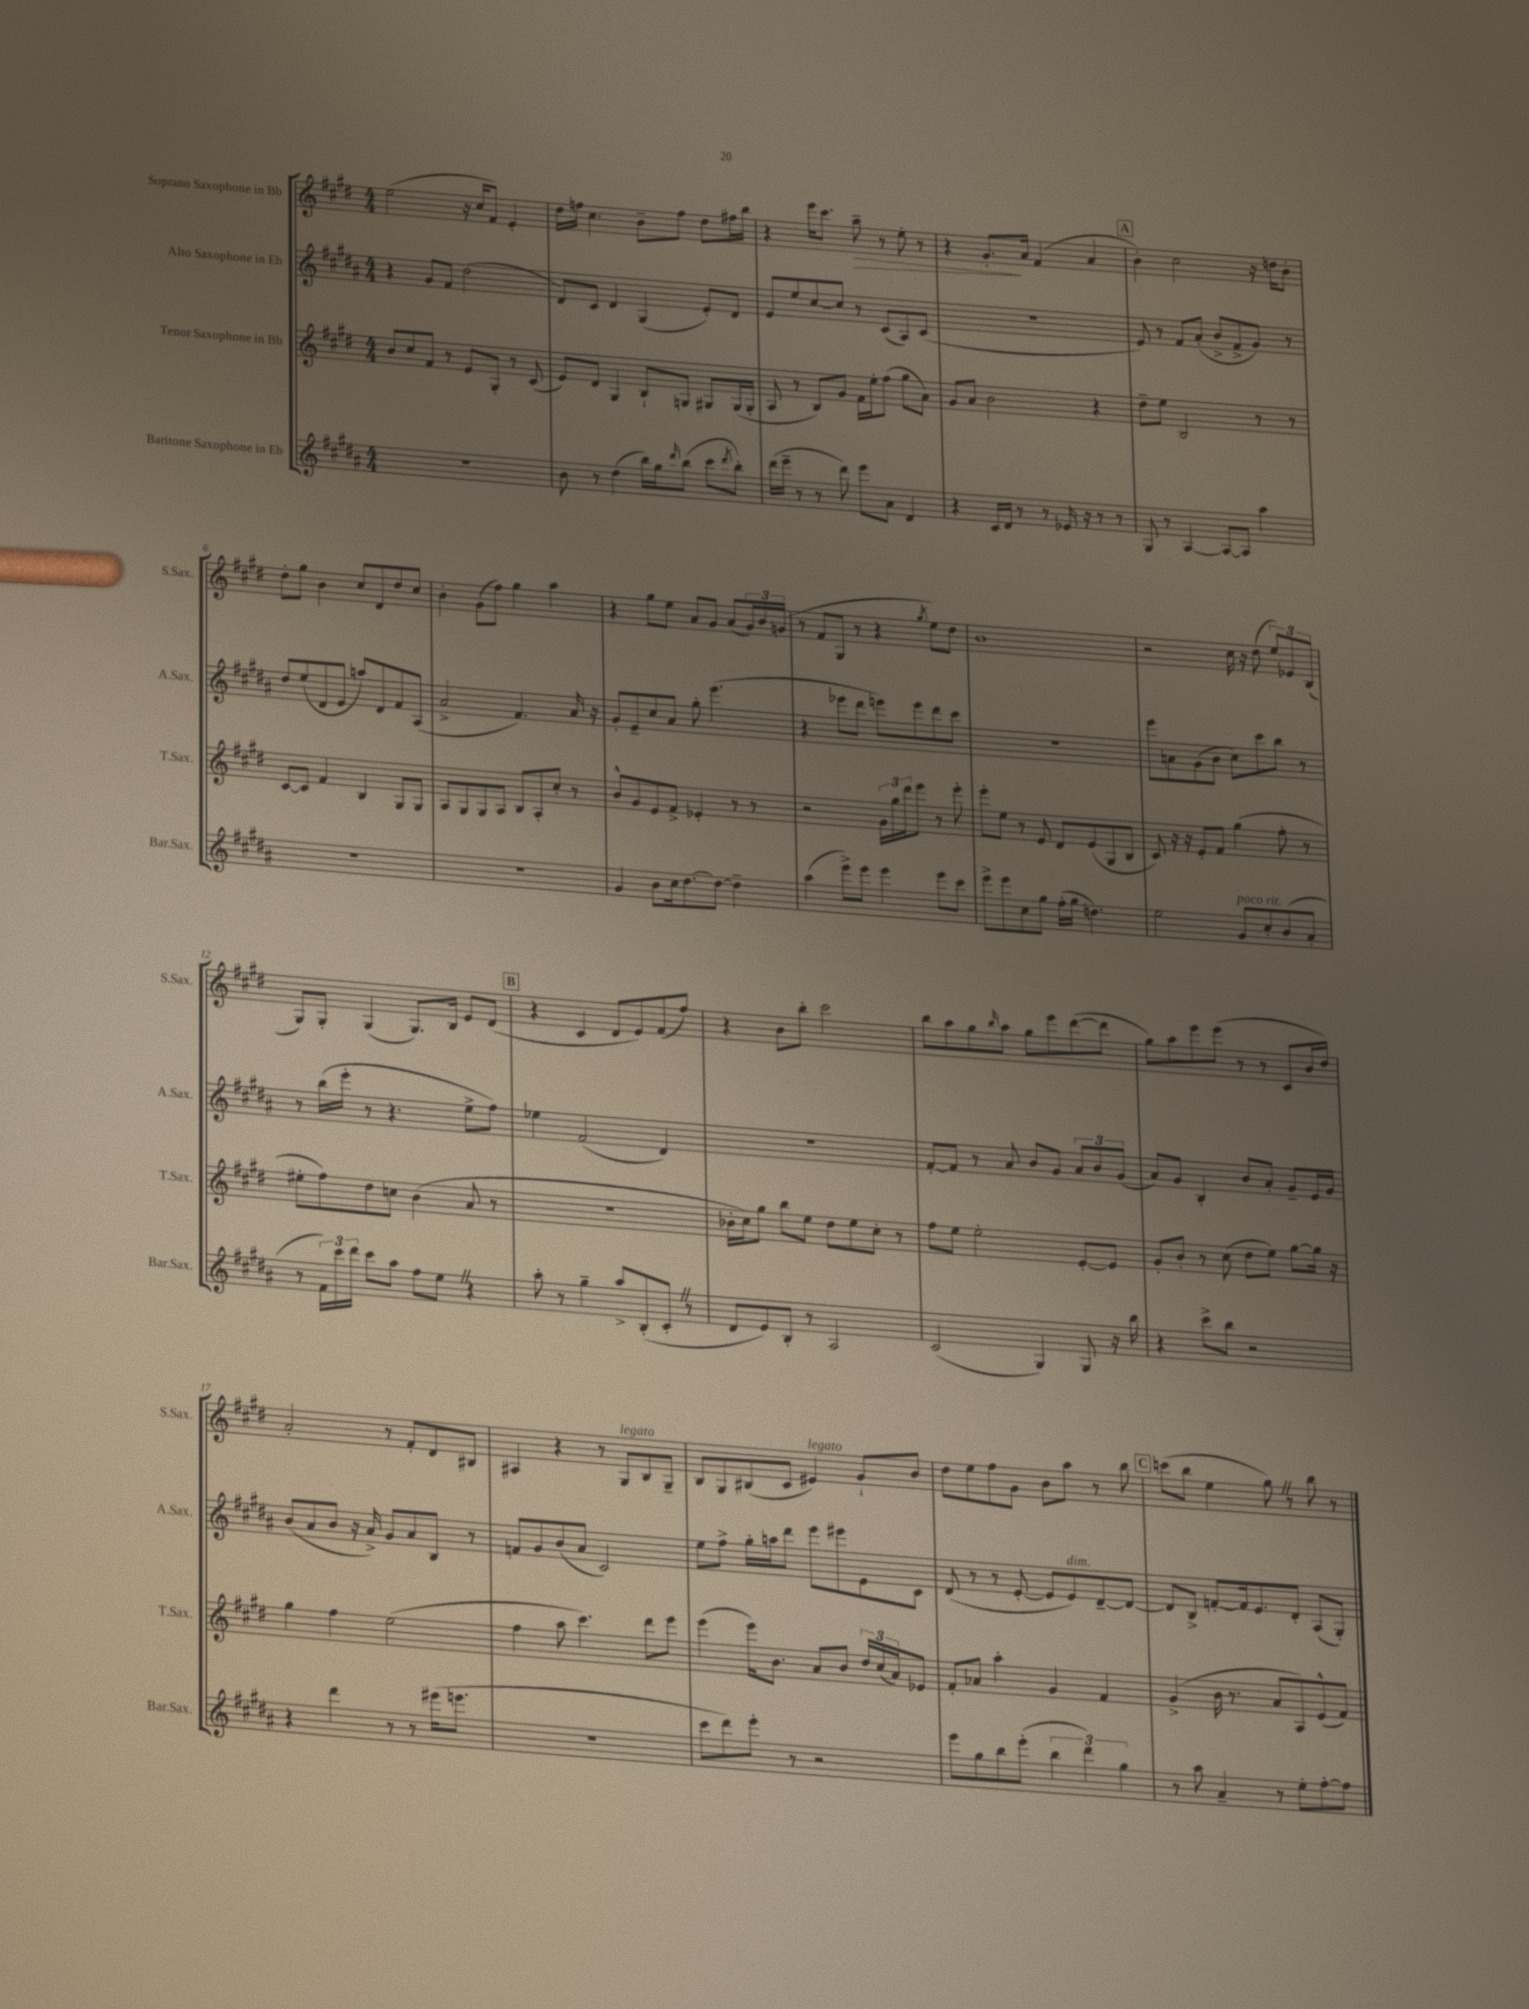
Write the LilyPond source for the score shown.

<<
\new StaffGroup <<
\new Staff = "s0" \with { instrumentName = "Soprano Saxophone in Bb" shortInstrumentName = "S.Sax." } {
    \clef treble \key e \major \numericTimeSignature \time 4/4
    e''2( r16 cis''16 fis'8) e'4-. |
    dis''16 f''16 cis''4. b'8-- f''8 dis''8 fis''16 b''16 |
    r4 e'''16 cis'''8. a''8--\> r8 e''8-. r8 |
    r4 gis'8.-.\! a'16 fis'4( a'4 |
    \mark \markup { \box "A" } b'4-.) cis''2 r16 d''16 b'8-. |
    dis''8-. gis''8 b'4 cis''8 dis'8 dis''8 cis''8 |
    b'4-. gis'8( fis''8) gis''4 a''4 |
    r4 gis''8 e''8 a'8 gis'8 a'8( \tuplet 3/2 { gis'16) b'16 g'16( } |
    r8 fis'8 gis8 r8 r4 \acciaccatura { gis''8 } e''8) dis''8 |
    b'1 |
    r2 cis''16 r16 dis''8( \tuplet 3/2 { e''8) ees'8 b8( } |
    gis8) gis8-. gis4( gis8.) b16 e'8 dis'8( |
    \mark \markup { \box "B" } r4 cis'4 dis'8 e'8) fis'8( fis''8) |
    r4 b'8 b''8-. cis'''2 |
    b''8 a''8 gis''8 \grace { b''16 } a''8 gis''8 e'''8 dis'''8~( dis'''8 |
    gis''8) a''8 e'''8 e'''8( r8 r8 cis'8 b'16 dis''16) |
    a'2-. r8 fis'8-. dis'8 bis8 |
    ais4 r4 r8 gis8^\markup { \italic "legato" } b8 gis8-- |
    b8 gis8 bis8( cis'8 eis'4^\markup { \italic "legato" }) gis'8-! b'8 |
    dis''8 e''8 fis''8 gis'8 b'8 a''8 r8 b''8 |
    \mark \markup { \box "C" } c'''8( b''8 e''4 gis''8) \once \override BreathingSign.text = \markup { \musicglyph "scripts.caesura.straight" } \breathe r8 b''8 r8 \bar "|." |
}
\new Staff = "s1" \with { instrumentName = "Alto Saxophone in Eb" shortInstrumentName = "A.Sax." } {
    \clef treble \key b \major \numericTimeSignature \time 4/4
    r4 gis'8 fis'8 dis''2( |
    dis'8) cis'8 dis'4 gis4( e'8-.) dis'8 |
    e'8 e''8 cis''8~ cis''8 r8 cis'8( ais8) cis'8( |
    R1 |
    \mark \markup { \box "A" } e'8) r8 fis'8 ais'8-.( b'8-> fis'8-> gis'8) r8 |
    dis''8 e''8( dis'8 e'8 a''8) dis'8 fis'8 ais8( |
    ais'2-> fis'4.) ais'16 r16 |
    gis'8-. e'8-- cis''8 ais'8 gis''8-. e'''4.( |
    r4 ees'''8 dis'''8 e'''8) e'''8 dis'''8 cis'''8 |
    r1 |
    e'''8 a'8 gis'8( b'8 cis''8) cis'''8 b''8 r8 |
    r8 b''16( e'''16-. r8 r4. e''8-> fis''8) |
    \mark \markup { \box "B" } ees''4 fis'2( dis'4) |
    R1 |
    fis'8~-. fis'8 r8 ais'8 b'8 gis'8 \tuplet 3/2 { ais'8 b'8 gis'8( } |
    ais'8) gis'8 b4-. b'8 ais'8-. gis'8-- e'16 gis'16 |
    b'8( ais'8 b'8 r16 ais'16->) gis'8 ais'8 b8 r8 |
    f'8 gis'8 b'8( ais'8 cis'2) |
    e''8 fis''8-> gis''16-. a''16 dis'''8 e'''8 eis'''8 e'8 cis'8 |
    dis'8( r8 r8 e'8~-. e'8 e'8^\markup { \italic "dim." }) dis'8~-- dis'8~ |
    \mark \markup { \box "C" } dis'8 b8-> f'8~-. f'16 e'8. dis'8-. ais8( gis8-.) \bar "|." |
}
\new Staff = "s2" \with { instrumentName = "Tenor Saxophone in Bb" shortInstrumentName = "T.Sax." } {
    \clef treble \key e \major \numericTimeSignature \time 4/4
    b'8 cis''8 fis'8 r8 e'8 gis8-. r8 cis'8( |
    e'8) dis'8 gis4 b8-! g8 gis8 gis16( gis16-. |
    a8 r8 b8) gis'8 fis'16 e''16-. fis''8( gis''8 a'8) |
    gis'8 a'8 b'2 r4 |
    \mark \markup { \box "A" } dis''8-- e''8 b2 r8 r8 |
    cis'8~ cis'8 fis'4 b4 gis8 gis8 |
    a8 gis8 gis8 a8 b8 a8-. cis''8-. r8 |
    b'8-^ gis'8 e'8 fis'8-> ees'4-. r8 r8 |
    r2 \tuplet 3/2 { gis'16 gis''16 dis'''16 } e'''8 r8 e'''8-. |
    e'''8-. e''8 r8 e'8 dis'8 e'8( gis8 b8 |
    cis'8) r16 r16 e'8-. fis'8 gis''4( fis''8-. r8 |
    eis''8-. fis''8) dis''8 c''8 b'4( a'8 r8 |
    \mark \markup { \box "B" } R1 |
    bes'16-. cis''16) gis''8 b''8 e''8 dis''8 e''8 cis''8-. r8 |
    fis''8 e''8 e''2-. e'8~-. e'8 |
    gis'8-. b'8-. r8 cis''8( dis''8 e''8) gis''8~ gis''16 r16 |
    gis''4 fis''4 e''2( |
    fis''4 a''8 cis'''4.) dis'''8 e'''8 |
    e'''4( e'''16) b'8. a'8 b'8 \tuplet 3/2 { dis''16 cis''16( a'16) } ees'8 |
    fis'8-. aes'8 a''4-. gis'4 fis'4 |
    \mark \markup { \box "C" } gis'4->( b'16 r8. a'8 a8) e'8-^( fis'8) \bar "|." |
}
\new Staff = "s3" \with { instrumentName = "Baritone Saxophone in Eb" shortInstrumentName = "Bar.Sax." } {
    \clef treble \key b \major \numericTimeSignature \time 4/4
    R1 |
    b'8 r8 dis''4( b''16) gis''16 \grace { dis'''16 } b''8( cis'''8 \acciaccatura { dis'''8 } b''8-.) |
    dis'''16( e'''16-- r8 r8 dis'''8) e'''8 ais'8 dis'4 |
    r4 cis'16 dis'16 r8 r8 ees'16 r16 r8 r8 |
    \mark \markup { \box "A" } gis8 r8 ais4~ ais8~ ais8 ais''4 |
    R1 |
    R1 |
    gis'4 b'8 cis''16 dis''8.~ dis''8~ dis''4-- |
    ais''4( e'''8->) e'''8 e'''4 e'''8 cis'''8 |
    e'''8-> e'''8 cis''8 gis''8 fis''16-.( gis''16 d''4.) |
    e''2 gis'8^\markup { \italic "poco rit." } cis''8-. b'8( ais'8-. |
    r8 \tuplet 3/2 { fis'16) cis'''16 dis'''16 } cis'''8 ais''8 fis''8 e''8 \once \override BreathingSign.text = \markup { \musicglyph "scripts.caesura.straight" } \breathe r4 |
    \mark \markup { \box "B" } ais''8-. r8 gis''4-- ais''8-> b8-.( cis'8-. \once \override BreathingSign.text = \markup { \musicglyph "scripts.caesura.straight" } \breathe r8 |
    dis'8 e'8) b8-. r8 ais2 |
    cis'2( gis4) gis8 r16 b''16 |
    r4 cis'''8-> b''8 r2 |
    r4 dis'''4 r8 r8 eis'''16( e'''8. |
    R1 |
    cis'''8 dis'''8) e'''8-. r8 r2 |
    e'''8 gis''8 b''8 e'''8-.( \tuplet 3/2 { b''4 dis'''4) gis''4 } |
    \mark \markup { \box "C" } r8 ais''8 ais'4-- r8 e''8-. fis''8~-. fis''8 \bar "|." |
}
>>
>>
